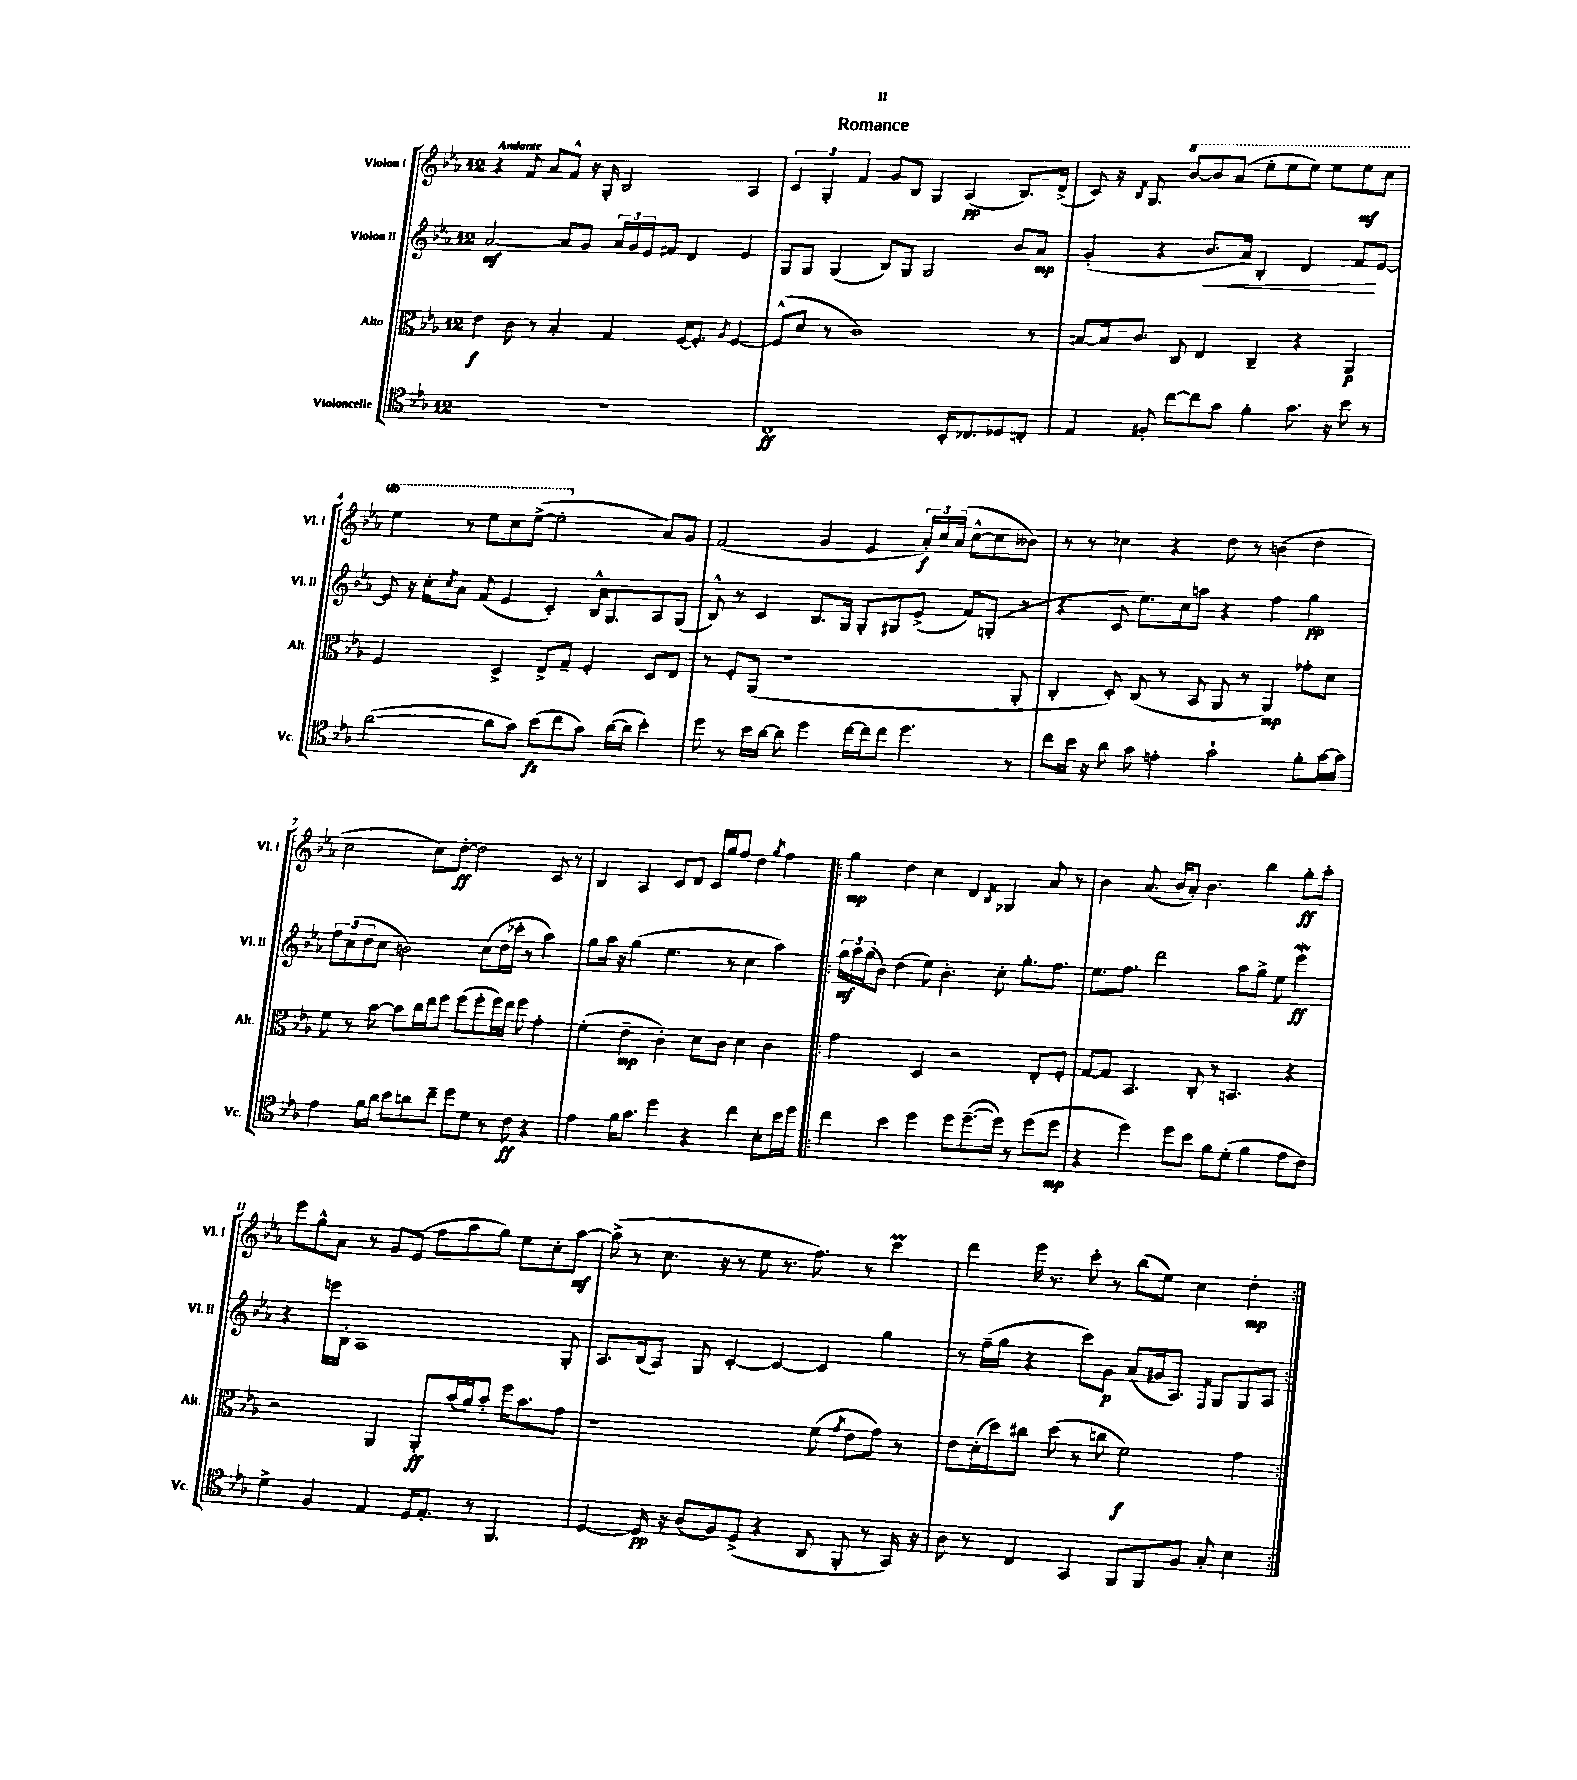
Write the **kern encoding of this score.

**kern	**dynam	**kern	**dynam	**kern	**dynam	**kern	**dynam
*part4	*part4	*part3	*part3	*part2	*part2	*part1	*part1
*staff4	*staff4	*staff3	*staff3	*staff2	*staff2	*staff1	*staff1
*I"Violoncelle	*	*I"Alto	*	*I"Violon II	*	*I"Violon I	*
*I'Vc.	*	*I'Alt.	*	*I'Vl. II	*	*I'Vl. I	*
*clefC4	*	*clefC3	*	*clefG2	*	*clefG2	*
*k[b-e-a-]	*	*k[b-e-a-]	*	*k[b-e-a-]	*	*k[b-e-a-]	*
*M12/8	*	*M12/8	*	*M12/8	*	*M12/8	*
=1	=1	=1	=1	=1	=1	=1	=1
!	!	!	!	!	!	!LO:TX:a:B:t=Andante	!
1.r	.	4e-\	f	[2a-/	mf	4r	.
.	.	8c\	.	.	.	8f/	.
.	.	8r	.	.	.	8a-/L	.
.	.	4B-'/	.	8a-/L]	.	8f^^/J	.
.	.	.	.	8g/J	.	16r	.
.	.	.	.	.	.	16G'/	.
.	.	4G/	.	24a-/LL	.	2B-/	.
.	.	.	.	24g/	.	.	.
.	.	.	.	24e-/J	.	.	.
.	.	.	.	8f#X/J	.	.	.
.	.	[16F/KL	.	4d/	.	.	.
.	.	8.F'/J]	.	.	.	.	.
.	.	8qA-/	.	.	.	.	.
.	.	[4F/	.	4e-/	.	4A-/	.
=2	=2	=2	=2	=2	=2	=2	=2
1C	ff	(8F^^/L]	.	8G/L	.	6c/	.
.	.	8d/J	.	8G/J	.	.	.
.	.	.	.	.	.	6G'/	.
.	.	8r	.	(4G/	.	.	.
.	.	.	.	.	.	6f/	.
.	.	1c)	.	.	.	.	.
.	.	.	.	8B-/L)	.	8g/L	.
.	.	.	.	8G/J	.	8B-/J	.
.	.	.	.	2G/	.	4G/	.
16BB-'/KL	.	.	.	.	.	(4A-/	pp
8.C-X/	.	.	.	.	.	.	.
8D-X/	.	.	.	8b-/L	.	8.B-/L)	.
8Cn'/J	.	8r	.	8a-/J	mp	.	.
.	.	.	.	.	.	(16d^/Jk	.
=3	=3	=3	=3	=3	=3	=3	=3
4E-/	.	[8Bn/L	.	(4g'/	.	8c/)	.
.	.	16B/k]	.	.	.	16r	.
.	.	.	.	.	.	8qB-/	.
.	.	8.c/J	.	.	.	8.G/	.
8F#X'/	.	.	.	4r	.	.	.
*	*	*	*	*	*	*8va	*
[8cc\L	.	8C/	.	.	.	[8bb-/L	.
!	!	!	!	!	!LO:HP:b	!	!
8cc\]	.	4E-/	.	8.b-/L	<	8bb-/]	.
8g\J	.	.	.	.	.	(8aa-/J	.
.	.	.	.	16a-/Jk)	.	.	.
4f'\	.	4C~/	.	4B-'/	.	8eee-'\L	.
.	.	.	.	.	.	8eee-\	.
8.g\	.	4r	.	4d/	.	8eee-\J)	.
.	.	.	.	.	.	8eee-\L	.
16r	.	.	.	.	.	.	.
8b-\	.	4AA-/	p	8f/L	.	8eee-\	mf
8r	.	.	.	[8e-/J	[	8ccc\J	.
!!LO:LB:g=z
=4	=4	=4	=4	=4	=4	=4	=4
([2a-\	.	2F/	.	8e-/]	.	4eee-\	.
.	.	.	.	16r	.	.	.
.	.	.	.	16cc'\KL	.	.	.
.	.	.	.	8qcc/	.	.	.
.	.	.	.	8a-\J	.	8r	.
.	.	.	.	(8f/	.	8eee-\L	.
8a-\L]	.	4D^/	.	4e-/	.	8ccc\	.
8g\J)	.	.	.	.	.	([8eee-^\J	.
(8b-\L	fz	8E-^/L	.	4c'/)	.	2eee-'\]	.
8cc\	.	8G~/J	.	.	.	.	.
8g\J)	.	4F'/	.	16B-^^/KL	.	.	.
.	.	.	.	8.G/	.	.	.
([16a-\LL	.	.	.	.	.	.	.
16a-\JJ]	.	.	.	.	.	.	.
*	*	*	*	*	*	*X8va	*
4b-'\)	.	8D/L	.	8A-/	.	8a-/L)	.
.	.	8E-/J	.	(8G/J	.	8g/J	.
=5	=5	=5	=5	=5	=5	=5	=5
8dd\	.	8r	.	8B-^^/)	.	(2f/	.
8r	.	8F'/L	.	8r	.	.	.
16b-\LL	.	(8AA-/J	.	4c/	.	.	.
[16a-\JJ	.	.	.	.	.	.	.
8a-\]	.	1r	.	.	.	.	.
4dd\	.	.	.	8.B-/L	.	4g/	.
.	.	.	.	16G/Jk	.	.	.
[16cc\LL	.	.	.	8G'/L	.	4e-/	.
16cc\J]	.	.	.	.	.	.	.
8cc\J	.	.	.	8G#X/	.	.	.
4.dd\	.	.	.	(8e-^/J	.	24a-'/LL)	f
.	.	.	.	.	.	24cc/	.
.	.	.	.	.	.	(24a-/JJ	.
.	.	.	.	8f/L)	.	[8cc^^\L	.
.	.	.	.	(8Gn'/J	.	8cc\]	.
8r	.	8AA-'/	.	8r	.	8b--X\J)	.
=6	=6	=6	=6	=6	=6	=6	=6
8cc\L	.	4C'/	.	4r	.	8r	.
16b-\Jk	.	.	.	.	.	8r	.
16r	.	.	.	.	.	.	.
8a-\	.	8D'/)	.	8c/	.	4cc-X\	.
8g\	.	(8C/	.	8.ee-\L)	.	.	.
4en'\	.	8r	.	.	.	4r	.
.	.	.	.	16cc\k	.	.	.
.	.	8BB-/	.	8aan\J	.	.	.
2g`\	.	8AA-/	.	4r	.	8dd\	.
.	.	8r	.	.	.	8r	.
.	.	4AA-/)	mp	4ff\	.	(4bn\	.
8f'\L	.	8g-X'\L	.	4gg\	pp	4dd\	.
[16g\L	.	8d\J	.	.	.	.	.
16g\JJ]	.	.	.	.	.	.	.
!!LO:LB:g=z
=7	=7	=7	=7	=7	=7	=7	=7
4e-\	.	8f\	.	12ff\L	.	2cc\	.
.	.	.	.	(12cc\	.	.	.
.	.	8r	.	.	.	.	.
.	.	.	.	12dd\	.	.	.
16f\LL	.	[8b-\	.	8cc\J	.	.	.
16a-\JJ	.	.	.	.	.	.	.
8b-\L	.	8b-\L]	.	2bn\)	.	.	.
8an\	.	16cc\L	.	.	.	8cc\L)	.
.	.	16ee-\J	.	.	.	.	.
8cc~\J	.	8ff\J	.	.	.	[8dd'\J	ff
8dd\L	.	(8ff\L	.	.	.	2dd\]	.
8d\J	.	8ff'\	.	(8cc\L	.	.	.
8r	.	16ff\L)	.	16dd\L	.	.	.
.	.	16ee-\JJ	.	16ccc-X'\JJ	.	.	.
8c\	ff	8ff\	.	8r	.	.	.
4r	.	4g'\	.	4aa-\)	.	8c/	.
.	.	.	.	.	.	8r	.
=8	=8	=8	=8	=8	=8	=8	=8
4e-\	.	(4f'\	.	8gg\L	.	4B-/	.
.	.	.	.	16aa-\Jk	.	.	.
.	.	.	.	16r	.	.	.
16f\KL	.	4e-~\	mp	(4gg\	.	4A-/	.
8.g\J	.	.	.	.	.	.	.
4dd\	.	4c'\)	.	4.ee-\	.	8c/L	.
.	.	.	.	.	.	8d/J	.
4r	.	8d\L	.	.	.	16c/LL	.
.	.	.	.	.	.	16gg/J	.
.	.	8c\J	.	8r	.	8ff/J	.
4cc\	.	4d\	.	4cc\	.	4dd\	.
.	.	.	.	.	.	8qgg/	.
8B-'\L	.	4c\	.	4aa-\)	.	4ff\	.
16b-\L	.	.	.	.	.	.	.
16dd\JJ	.	.	.	.	.	.	.
=9!|:	=9!|:	=9!|:	=9!|:	=9!|:	=9!|:	=9!|:	=9!|:
4cc\	.	2g\	.	24gg\LL	mf	4gg\	mp
.	.	.	.	24aa-\	.	.	.
.	.	.	.	(24gg\J	.	.	.
.	.	.	.	8b-\J)	.	.	.
4b-\	.	.	.	(4dd\	.	4dd\	.
4dd\	.	4D/	.	8ee-\)	.	4cc\	.
.	.	.	.	4.b-'\	.	.	.
8dd\L	.	2r	.	.	.	4d/	.
([8.dd~\	.	.	.	.	.	.	.
.	.	.	.	.	.	8qB-/	.
.	.	.	.	8cc'\	.	4G-X/	.
16dd\Jk])	.	.	.	.	.	.	.
8r	.	.	.	8.gg'\L	.	.	.
(8dd\L	.	8E-'/L	.	.	.	8a-/	.
.	.	.	.	8.ff\J	.	.	.
8dd\J	mp	8F'/J	.	.	.	8r	.
=10	=10	=10	=10	=10	=10	=10	=10
4r	.	[8G/L	.	8.ee-\L	.	4b-\	.
.	.	8G/J]	.	.	.	.	.
.	.	.	.	8.ff\J	.	.	.
4dd\)	.	4.BB-/	.	.	.	(8.a-/	.
.	.	.	.	2ddd\	.	.	.
.	.	.	.	.	.	16b-/KL	.
8dd\L	.	.	.	.	.	8a-'/J)	.
8b-\J	.	8C'/	.	.	.	4.b-\	.
8f\L	.	8r	.	.	.	.	.
(8d'\J	.	4.BBn/	.	8aa-\L	.	.	.
4f\	.	.	.	8gg^\J	.	4bb-\	.
.	.	.	.	8ee-\	.	.	.
8e-\L	.	4r	.	4eee-w\	ff	8gg'\L	ff
8c\J)	.	.	.	.	.	8aa-'\J	.
!!LO:LB:g=z
=11	=11	=11	=11	=11	=11	=11	=11
4d^\	.	2r	.	4r	.	8eee-\L	.
.	.	.	.	.	.	8gg^^\	.
4F/	.	.	.	16eeen\LL	.	8a-\J	.
.	.	.	.	16B-'\JJ	.	.	.
.	.	.	.	1A-	.	8r	.
4E-/	.	4AA-/	.	.	.	8g/L	.
.	.	.	.	.	.	(8e-/J	.
16D/KL	.	8AA-'/L	ff	.	.	8ff\L	.
8.E-'/J	.	.	.	.	.	.	.
.	.	(16b-/L	.	.	.	8aa-\	.
.	.	16a-/J)	.	.	.	.	.
8r	.	8b-'/J	.	.	.	8gg\J)	.
4.FF/	.	16ff\KL	.	.	.	8ee-\L	.
.	.	8.b-\	.	.	.	.	.
.	.	.	.	.	.	8cc'\	.
.	.	8g\J	.	8G'/	.	[8aa-\J	mf
=12	=12	=12	=12	=12	=12	=12	=12
[4D/	.	1r	.	8.A-/L	.	(8aa-^\]	.
.	.	.	.	.	.	8r	.
.	.	.	.	(16B-/k	.	.	.
16D/]	pp	.	.	8A-/J)	.	8.cc\	.
16r	.	.	.	.	.	.	.
(8A-/L	.	.	.	8G/	.	.	.
.	.	.	.	.	.	16r	.
8F/)	.	.	.	[4c'/	.	8r	.
(8D^/J	.	.	.	.	.	8ee-\	.
4r	.	.	.	4c/_	.	8.r	.
.	.	.	.	.	.	8.ff\)	.
8AA-/	.	(8f\	.	4c/]	.	.	.
.	.	8qg/	.	.	.	.	.
8FF'/	.	8e-\L	.	.	.	8r	.
8r	.	8g\J)	.	4gg\	.	4cccM\	.
16GG/)	.	8r	.	.	.	.	.
16r	.	.	.	.	.	.	.
=13	=13	=13	=13	=13	=13	=13	=13
8A-\	.	8e-\L	.	8r	.	4ddd\	.
8r	.	(16d'\L	.	(16ff~\LL	.	.	.
.	.	16dd\J)	.	16gg\JJ	.	.	.
4C/	.	8cc#X\J	.	4r	.	16eee-\	.
.	.	.	.	.	.	8.r	.
.	.	(8dd\	.	.	.	.	.
4GG/	.	8r	.	8ccc\L)	.	8ccc'\	.
.	.	8ccn\	.	8g\J	p	8r	.
8FF/L	.	2f\)	f	(8a-/L	.	(8bb-\L	.
8FF/	.	.	.	16g#X/k	.	8ee-\J)	.
.	.	.	.	8.A-/J)	.	.	.
8F/J	.	.	.	.	.	4cc\	.
.	.	.	.	8qF/	.	.	.
8G'/	.	.	.	8G/L	.	.	.
4B-\	.	4g\	.	8G/	.	4dd'\	mp
.	.	.	.	8A-/J	.	.	.
=:|!	=:|!	=:|!	=:|!	=:|!	=:|!	=:|!	=:|!
*-	*-	*-	*-	*-	*-	*-	*-
